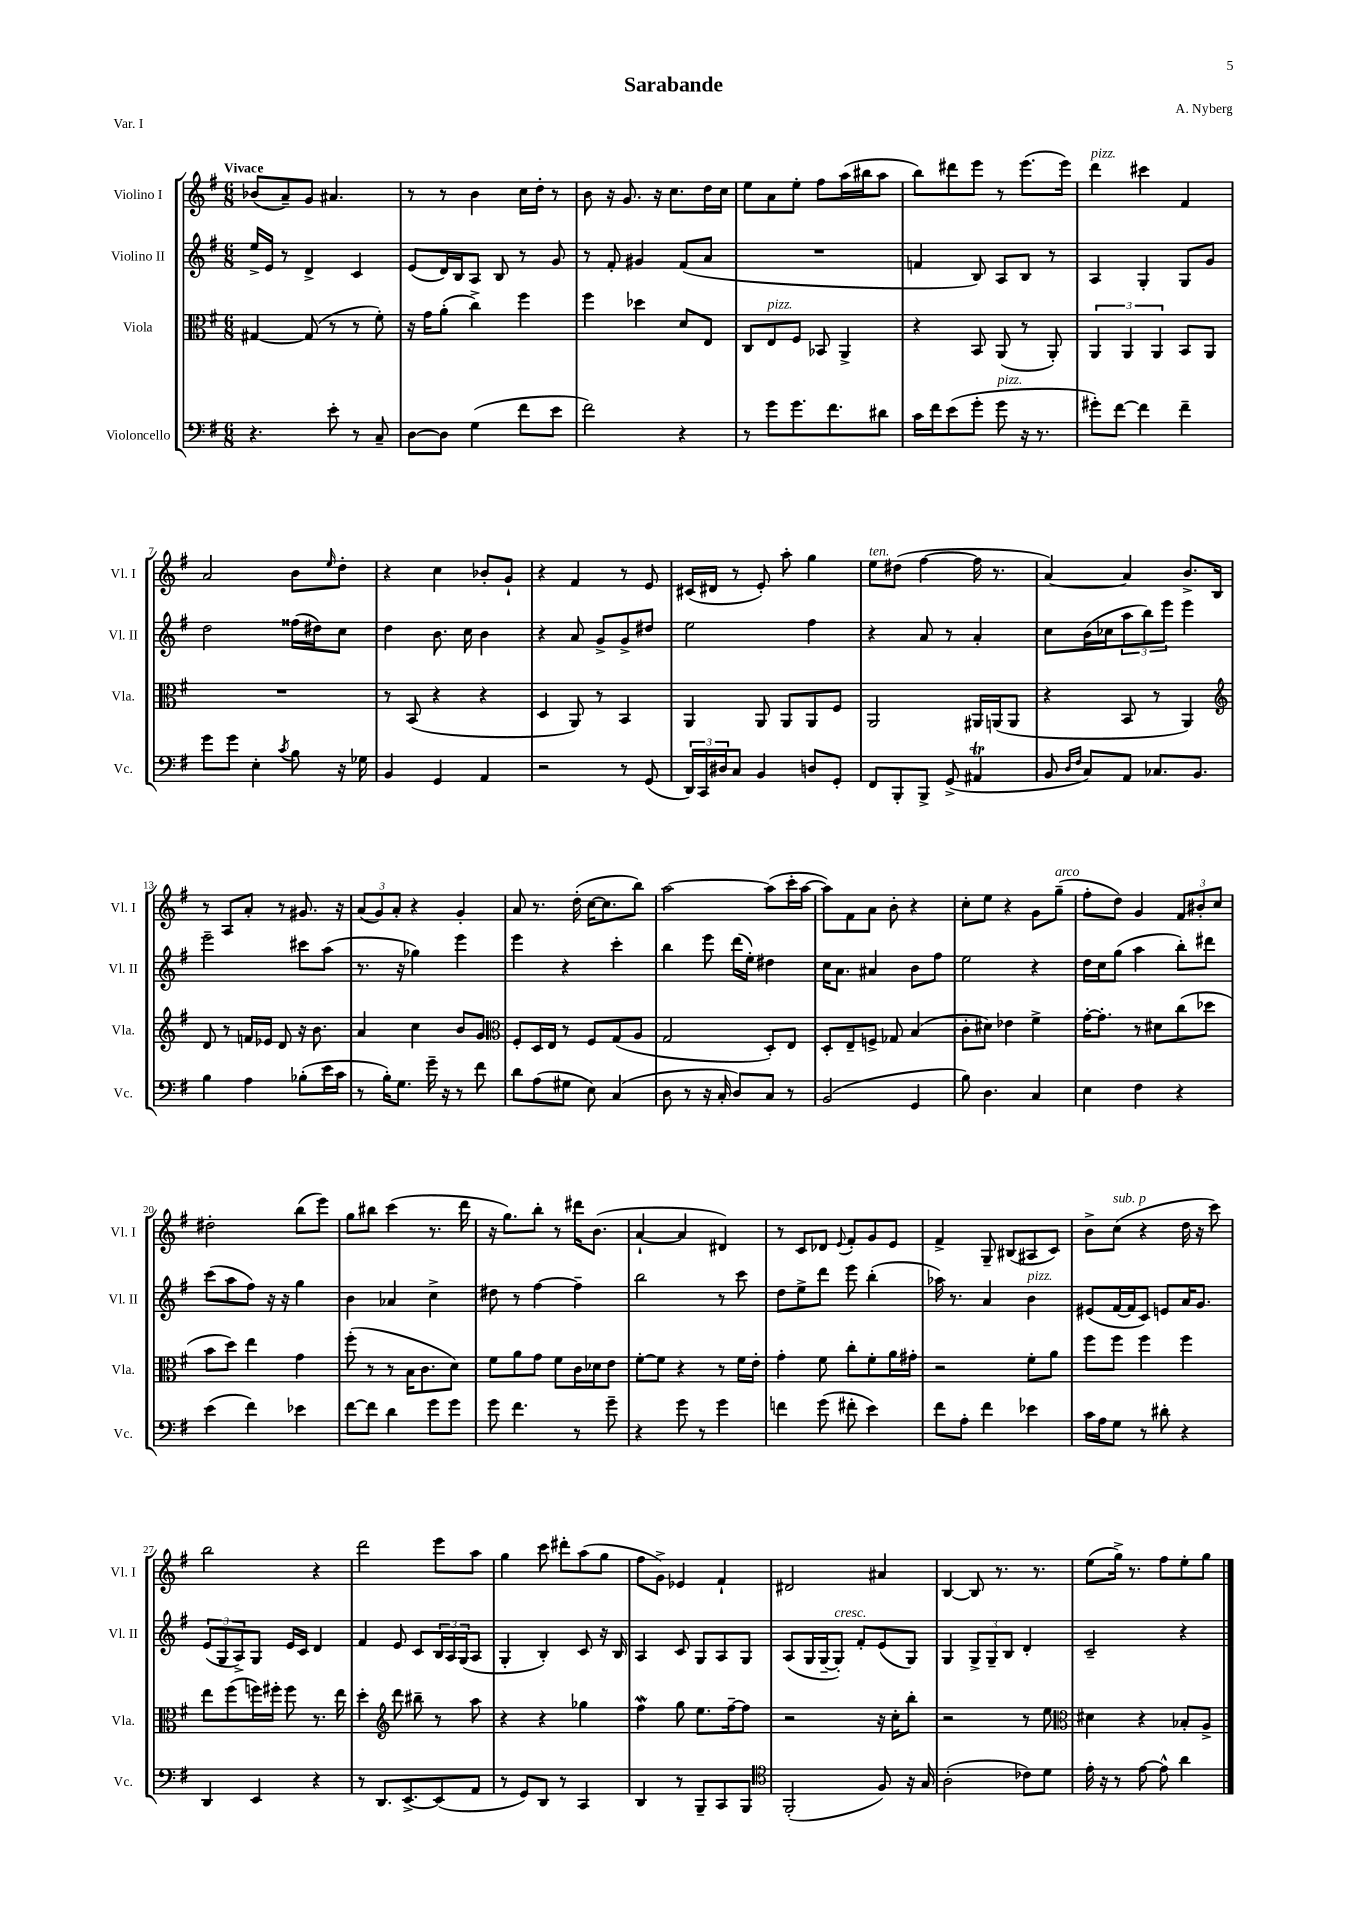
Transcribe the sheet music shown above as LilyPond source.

\header { title = "Sarabande" composer = "A. Nyberg" piece = "Var. I" }
<<
\new StaffGroup <<
\new Staff = "s0" \with { instrumentName = "Violino I" shortInstrumentName = "Vl. I" } {
    \clef treble \key g \major \numericTimeSignature \time 6/8 \tempo "Vivace"
    bes'8( a'8--) g'8 ais'4. |
    r8 r8 b'4 c''16 d''16-. r8 |
    b'8 r16 g'8. r16 c''8. d''16 c''16 |
    e''8 a'8 e''8-. fis''8 a''16( bis''16 a''8 |
    b''8) dis'''8 e'''8 r8 e'''8.( e'''16) |
    d'''4^\markup { \italic "pizz." } cis'''4 fis'4 |
    a'2 b'8 \grace { e''16 } d''8-. |
    r4 c''4 bes'8-. g'8-! |
    r4 fis'4 r8 e'8 |
    cis'16( dis'16 r8 e'8-.) a''8-. g''4 |
    e''8^\markup { \italic "ten." } dis''8( fis''4~ fis''16 r8. |
    a'4~) a'4 b'8.-> b16 |
    r8 a8 a'8-. r8 gis'8. r16 |
    \tuplet 3/2 { a'8( g'8) a'8-. } r4 g'4-. |
    a'8 r8. d''16-.( c''16~ c''8. b''8) |
    a''2~ a''8( c'''16-. a''16~ |
    a''8) fis'8 a'8 b'8-. r4 |
    c''8-. e''8 r4 g'8 g''8--^\markup { \italic "arco" }( |
    fis''8-. d''8) g'4 \tuplet 3/2 { fis'8 bis'8-. c''8 } |
    dis''2-. b''8( e'''8) |
    g''8 bis''8 c'''4( r8. d'''16 |
    r16 g''8.) b''8-. r8 dis'''16 b'8.( |
    a'4~-! a'4 dis'4) |
    r8 c'8 des'8 \appoggiatura { e'8 } fis'8-. g'8 e'8 |
    fis'4-> g8-- bis8( ais8 c'8) |
    b'8-> c''8^\markup { \italic "sub. p" }( r4 d''16 r16 c'''8) |
    b''2 r4 |
    d'''2 e'''8 a''8 |
    g''4 c'''8 dis'''8-. a''8( g''8 |
    fis''8 g'8->) ees'4 fis'4-! |
    dis'2 ais'4 |
    b4~ b8 r8. r8. |
    e''8( g''16->) r8. fis''8 e''8-. g''8 \bar "|." |
}
\new Staff = "s1" \with { instrumentName = "Violino II" shortInstrumentName = "Vl. II" } {
    \clef treble \key g \major \numericTimeSignature \time 6/8
    e''16-> e'16 r8 d'4-> c'4 |
    e'8( d'16) b16 a8 b8 r8 g'8 |
    r8 fis'8-. gis'4 fis'8( a'8 |
    R2. |
    f'4 b8) a8 b8 r8 |
    a4 g4-. g8 g'8 |
    d''2 fisis''16( dis''16) c''8 |
    d''4 b'8. c''16 b'4 |
    r4 a'8 g'8-> g'8-> dis''8 |
    e''2 fis''4 |
    r4 a'8 r8 a'4-. |
    c''8 b'16( ces''16 \tuplet 3/2 { a''8 b''8) e'''8 } e'''4 |
    e'''2-- cis'''8 a''8( |
    r8. r16 ges''4) e'''4 |
    e'''4 r4 c'''4-. |
    b''4 e'''8 d'''16( e''16-.) dis''4 |
    c''16 a'8. ais'4 b'8 fis''8 |
    e''2 r4 |
    d''16 c''16 g''8( a''4 b''8-.) dis'''8 |
    c'''8( a''8 fis''8) r16 r16 g''4 |
    b'4 aes'4 c''4-> |
    dis''8 r8 fis''4~ fis''4-- |
    b''2 r8 c'''8 |
    d''8 e''8-> d'''8 e'''8 b''4-.( |
    aes''16) r8. a'4 b'4^\markup { \italic "pizz." } |
    eis'8( fis'16~ fis'16 c'8) e'8 a'16 g'8. |
    \tuplet 3/2 { e'8( g8 a8->) } g8 e'16 c'16 d'4 |
    fis'4 e'8 c'8 \tuplet 3/2 { b16 a16 g16( } a8 |
    g4-. b4-.) c'8 r16 b16 |
    a4 c'8 g8 a8 g8 |
    a8( g16 g16~-- g8-.^\markup { \italic "cresc." }) fis'8-. e'8( g8) |
    g4 \tuplet 3/2 { g8-> g8-- b8 } d'4-. |
    c'2-- r4 \bar "|." |
}
\new Staff = "s2" \with { instrumentName = "Viola" shortInstrumentName = "Vla." } {
    \clef alto \key g \major \numericTimeSignature \time 6/8
    gis4~ gis8( r8 r8 fis'8-.) |
    r16 g'16 a'8-.( c''4->) fis''4 |
    fis''4 des''4 d'8 e8 |
    c8 e8^\markup { \italic "pizz." } fis8 bes,8 a,4-> |
    r4 b,8 a,8( r8 a,8-.) |
    \tuplet 3/2 { a,4 a,4 a,4 } b,8 a,8 |
    R2. |
    r8 b,8( r4 r4 |
    d4 a,8) r8 b,4 |
    a,4 a,8 a,8 a,8 fis8 |
    a,2 ais,16 a,16( a,8 |
    r4 b,8 r8 a,4) |
    \clef treble d'8 r8 f'16 ees'16 d'8 r16 b'8. |
    a'4 c''4 b'8 g'8 |
    \clef alto fis8-. d16 e16 r8 fis8 g8( a8 |
    g2 d8-.) e8 |
    d8-. e8-- f8-> ges8 b4( |
    c'8-. dis'8) ees'4 fis'4-> |
    g'16~-. g'8.-. r8 dis'8 c''8( des''8 |
    b'8 d''8) e''4 g'4 |
    fis''8-.( r8 r8 b16 c'8. d'8) |
    fis'8 a'8 g'8 fis'8 c'16 des'16 e'8 |
    fis'8~-. fis'8 r4 r8 fis'16 e'16-. |
    g'4-. fis'8 c''8-. fis'8-. a'16 gis'16-. |
    r2 fis'8-. a'8 |
    fis''8 fis''8 fis''4 fis''4 |
    e''8 fis''8( f''16) fis''16-. fis''8 r8. e''16 |
    d''4-. \clef treble d'''8 bis''8-- r8 a''8 |
    r4 r4 ges''4 |
    fis''4\mordent g''8 e''8. fis''16~-- fis''8 |
    r2 r16 c''16-. b''8-. |
    r2 r8 e''8 |
    \clef alto dis'4 r4 bes8-. a8-> \bar "|." |
}
\new Staff = "s3" \with { instrumentName = "Violoncello" shortInstrumentName = "Vc." } {
    \clef bass \key g \major \numericTimeSignature \time 6/8
    r4. e'8-. r8 c8-- |
    d8~ d8 g4( fis'8 e'8 |
    fis'2) r4 |
    r8 g'8 g'8. fis'8. dis'8 |
    c'16 fis'16 e'8( g'8-. g'8^\markup { \italic "pizz." } r16 r8. |
    gis'8-.) fis'8~ fis'4 fis'4-- |
    g'8 g'8 e4-. \acciaccatura { c'8 } b8 r16 ges16 |
    b,4 g,4 a,4 |
    r2 r8 g,8( |
    \tuplet 3/2 { d,16) c,16 dis16 } c8 b,4 d8 g,8-. |
    fis,8 b,,8-. b,,8-> g,8->( ais,4\trill |
    b,8 \grace { d16 fis16 } c8) a,8 ces8. b,8. |
    b4 a4 bes8-.( e'16 c'16 |
    r8 b16-.) g8. g'16-- r16 r8 fis'8 |
    d'8 a8( gis8 e8) c4( |
    d8 r8 r16 c16-. d8) c8 r8 |
    b,2( g,4 |
    b8) d4. c4 |
    e4 fis4 r4 |
    e'4( fis'4) ees'4 |
    fis'8~ fis'8 d'4 g'8 g'8 |
    g'8 fis'4. r8 g'8-- |
    r4 g'8 r8 g'4 |
    f'4 g'8( fis'8-. e'4) |
    fis'8 a8-. fis'4 ees'4 |
    c'16 a16 g8 r8 dis'8-. r4 |
    d,4 e,4 r4 |
    r8 d,8. e,8.~-> e,8( a,8 |
    r8 g,8) d,8 r8 c,4 |
    d,4 r8 b,,8-- c,8 b,,8 |
    \clef tenor fis,2-.( fis8) r16 g16 |
    a2-.( ces'8) d'8 |
    e'16-. r16 r8 e'8~ e'8-^ a'4 \bar "|." |
}
>>
>>
